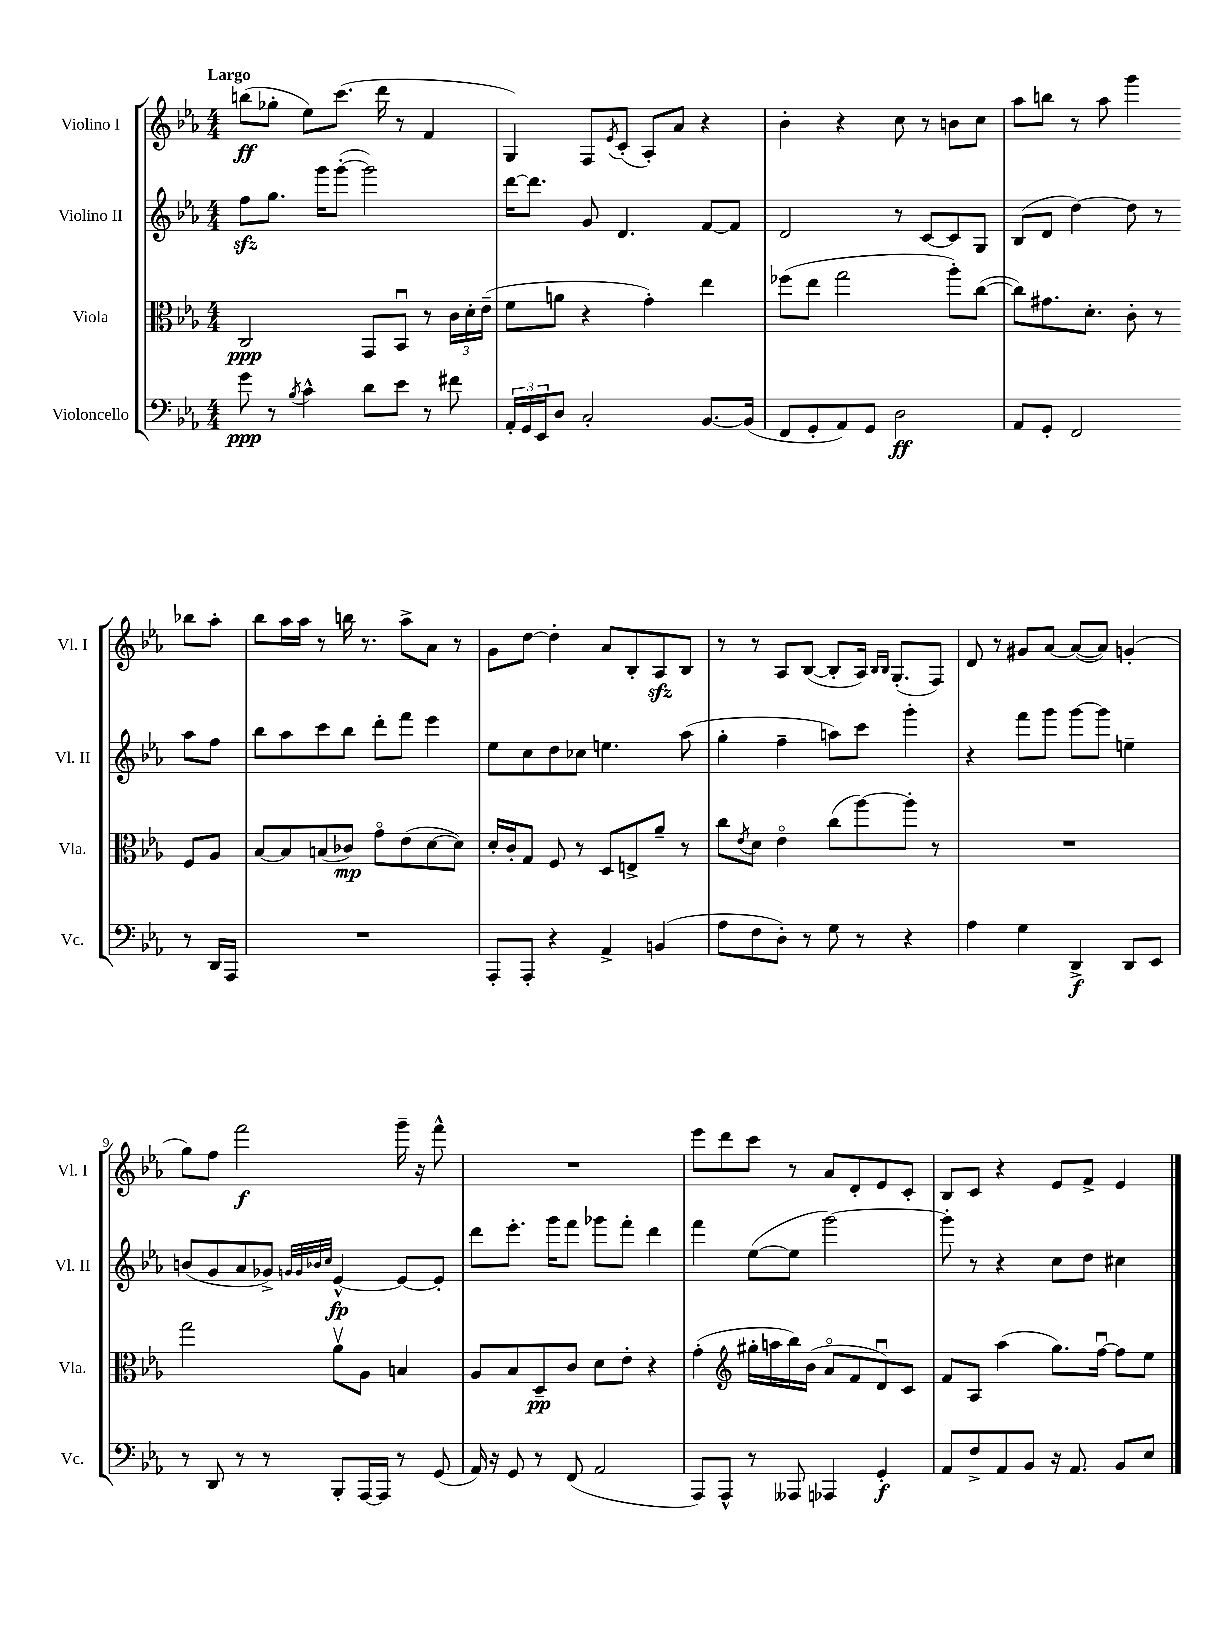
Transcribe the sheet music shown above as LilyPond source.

<<
\new StaffGroup <<
\new Staff = "s0" \with { instrumentName = "Violino I" shortInstrumentName = "Vl. I" } {
    \clef treble \key ees \major \numericTimeSignature \time 4/4 \tempo "Largo"
    b''8\ff( ges''8-. ees''8) c'''8.( d'''16 r8 f'4 |
    g4) f8 \acciaccatura { ees'8 } c'8-.( aes8-.) aes'8 r4 |
    bes'4-. r4 c''8 r8 b'8 c''8 |
    aes''8 b''8 r8 aes''8 g'''4 bes''8 aes''8-. |
    bes''8 aes''16 aes''16 r8 b''16 r8. aes''8-> aes'8 r8 |
    g'8 d''8~ d''4-. aes'8 bes8-. aes8\sfz bes8 |
    r8 r8 aes8 bes8~( bes8-. aes16) \grace { bes16 bes16 } g8.-.( f8) |
    d'8 r8 gis'8 aes'8~ aes'8~( aes'8) g'4-.( |
    g''8) f''8 f'''2\f g'''16-- r16 f'''8-^ |
    R1 |
    ees'''8 d'''8 c'''8 r8 aes'8 d'8-. ees'8 c'8-. |
    bes8 c'8 r4 ees'8 f'8-> ees'4 \bar "|." |
}
\new Staff = "s1" \with { instrumentName = "Violino II" shortInstrumentName = "Vl. II" } {
    \clef treble \key ees \major \numericTimeSignature \time 4/4
    f''8\sfz g''8. g'''16 g'''8~-.( g'''2) |
    d'''16~ d'''8. g'8 d'4. f'8~ f'8 |
    d'2 r8 c'8~ c'8 g8 |
    bes8( d'8 d''4~) d''8 r8 aes''8 f''8 |
    bes''8 aes''8 c'''8 bes''8 d'''8-. f'''8 ees'''4 |
    ees''8 c''8 d''8 ces''8 e''4. aes''8( |
    g''4-. f''4-- a''8) c'''8 g'''4-. |
    r4 f'''8 g'''8 g'''8~ g'''8 e''4-- |
    b'8( g'8 aes'8 ges'8->) \grace { g'32 g'32 bes'32 c''32 } ees'4~-^\fp ees'8~ ees'8-. |
    d'''8 ees'''8.-. g'''16 f'''8 ges'''8 f'''8-. d'''4 |
    f'''4 ees''8~( ees''8 g'''2~) |
    g'''8-. r8 r4 c''8 d''8 cis''4 \bar "|." |
}
\new Staff = "s2" \with { instrumentName = "Viola" shortInstrumentName = "Vla." } {
    \clef alto \key ees \major \numericTimeSignature \time 4/4
    c2\ppp g,8 bes,8\downbow r8 \tuplet 3/2 { c'16 d'16-. ees'16--( } |
    f'8 a'8 r4 g'4-.) ees''4 |
    fes''8( ees''8 g''2 aes''8-.) c''8~( |
    c''8) gis'8. d'8.-. c'8-. r8 f8 aes8 |
    bes8~ bes8 b8( ces'8\mp) g'8\flageolet ees'8( d'8~ d'8) |
    d'16-. c'16-. g8 f8 r8 d8 e8-> aes'8-- r8 |
    c''8 \acciaccatura { ees'8 } d'8 ees'4\flageolet c''8( aes''8~) aes''8-. r8 |
    R1 |
    g''2 aes'8\upbow aes8 b4 |
    aes8 bes8 d8--\pp c'8 d'8 ees'8-. r4 |
    g'4-.( \clef treble gis''16-. a''16 bes''16) bes'16( aes'8\flageolet f'8 d'8\downbow) c'8 |
    f'8 aes8 aes''4( g''8.) f''16~\downbow f''8 ees''8 \bar "|." |
}
\new Staff = "s3" \with { instrumentName = "Violoncello" shortInstrumentName = "Vc." } {
    \clef bass \key ees \major \numericTimeSignature \time 4/4
    g'8\ppp r8 \acciaccatura { bes8 } c'4-^ d'8 ees'8 r8 fis'8 |
    \tuplet 3/2 { aes,16-. g,16 ees,16 } d8 c2-. bes,8.~ bes,16( |
    f,8 g,8-. aes,8) g,8 d2\ff |
    aes,8 g,8-. f,2 r8 d,16 aes,,16 |
    R1 |
    aes,,8-. aes,,8-. r4 aes,4-> b,4( |
    aes8 f8 d8-.) r8 g8 r8 r4 |
    aes4 g4 d,4->\f d,8 ees,8 |
    r8 d,8 r8 r8 bes,,8-. aes,,16~ aes,,16 r8 g,8( |
    aes,16) r16 g,8 r8 f,8( aes,2 |
    aes,,8) aes,,8-^ r8 aeses,,8 aes,,4 g,4-.\f |
    aes,8 f8-> aes,8 bes,8 r16 aes,8. bes,8 ees8 \bar "|." |
}
>>
>>
